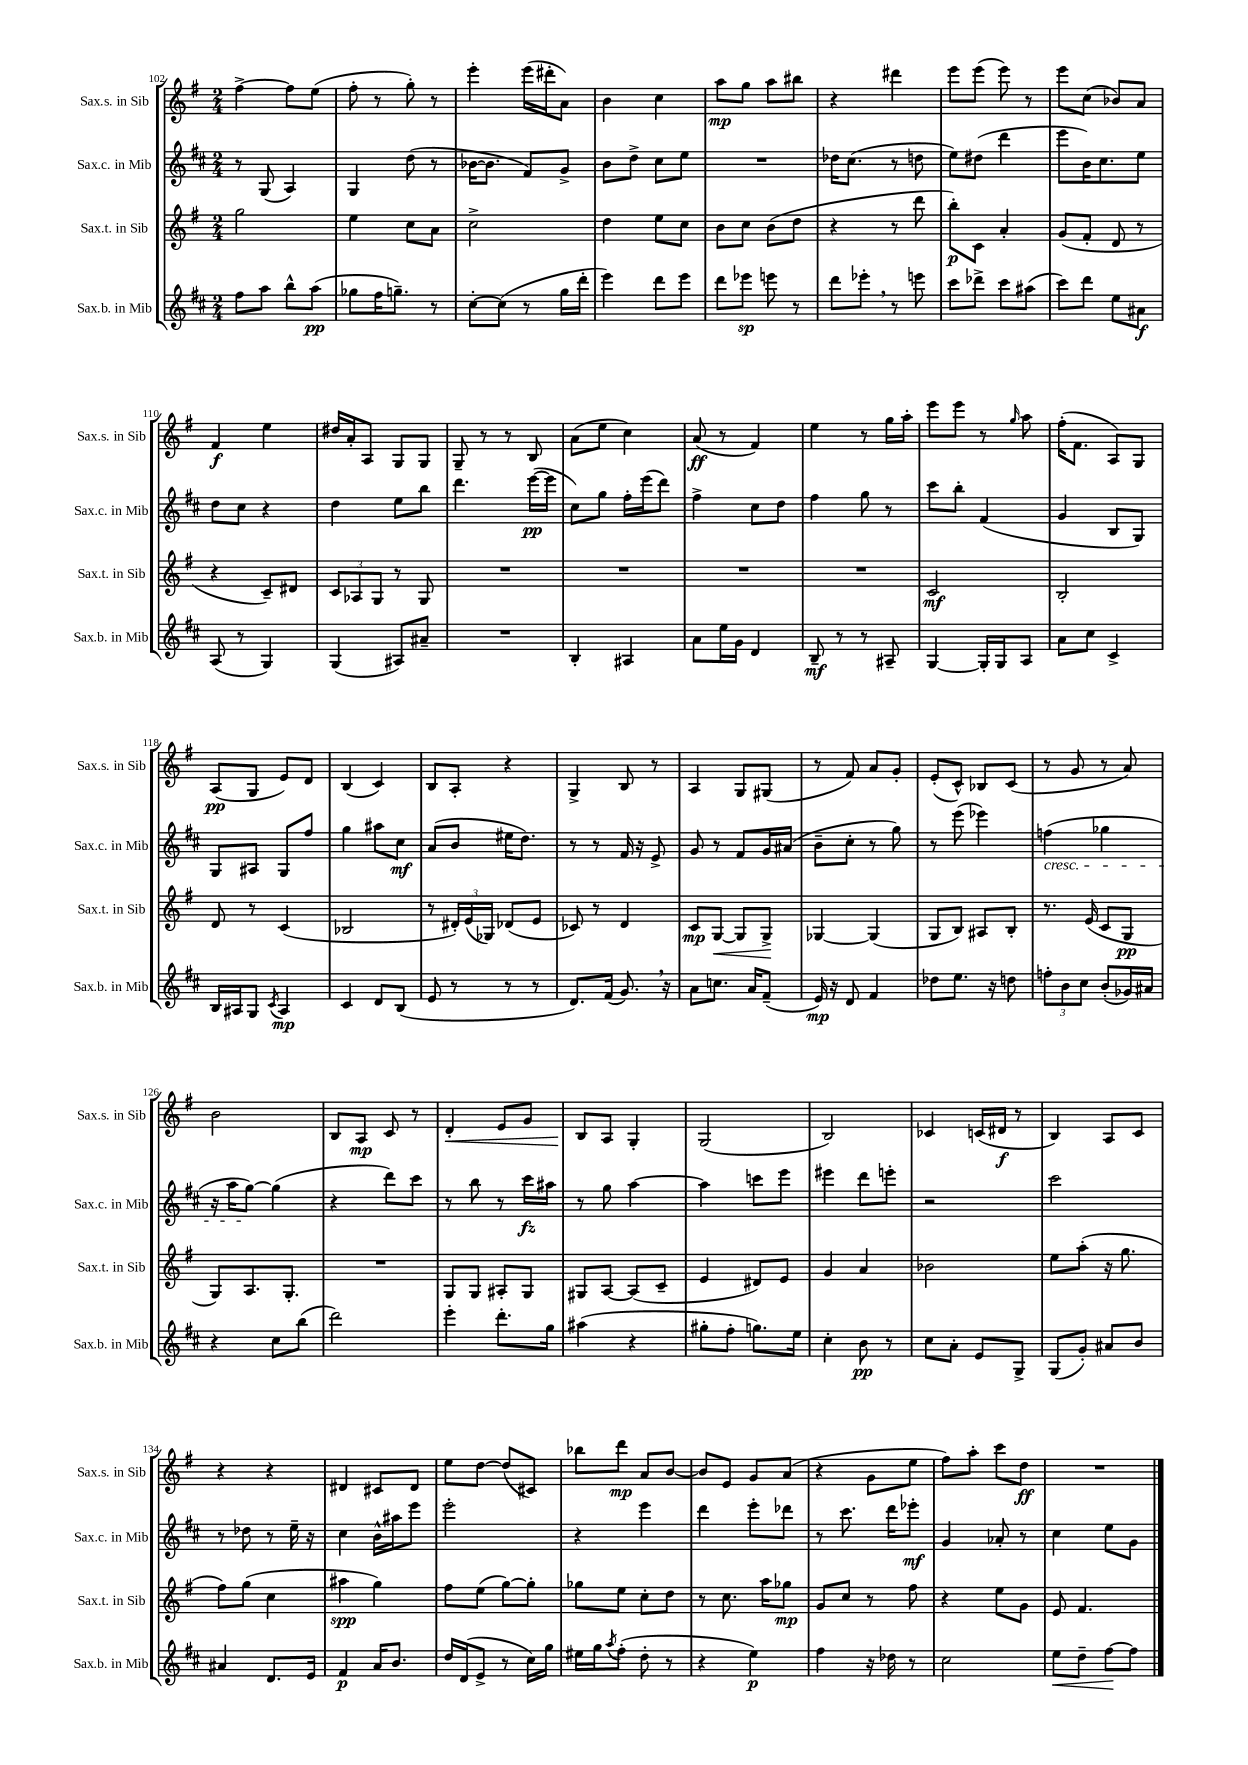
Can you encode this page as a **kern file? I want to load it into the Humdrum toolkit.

**kern	**kern	**kern	**kern
*staff4	*staff3	*staff2	*staff1
*clefG2	*clefG2	*clefG2	*clefG2
*k[f#c#]	*k[f#]	*k[f#c#]	*k[f#]
*M2/4	*M2/4	*M2/4	*M2/4
8ff#	2gg	8r	[4ff#^
8aa	.	(8G	.
8bb^^	.	4A)	8ff#]
(8aa	.	.	(8ee
=	=	=	=
8gg-	4ee	4G	8ff#'
16ff#	.	.	8r
8.gg~)	.	.	.
.	8cc	(8dd	8gg')
8r	8a	8r	8r
=	=	=	=
[8cc#'	2cc^	[16b-	4eee'
.	.	8.b-]	.
(8cc#]	.	.	.
8r	.	8f#)	(16eee
.	.	.	16ddd#'
16gg	.	8g^	8a)
16ddd'	.	.	.
=	=	=	=
4eee)	4dd	8b	4b
.	.	8dd^	.
8ddd	8ee	8cc#	4cc
8eee	8cc	8ee	.
=	=	=	=
8ddd	8b	2r	8aa
8eee-	8cc	.	8gg
8eee	(8b	.	8aa
8r	8dd	.	8bb#
=	=	=	=
8ddd	4r	16dd-	4r
.	.	(8.cc#	.
8eee-'	.	.	.
8r	8r	8r	4ddd#
8eee	8ddd	8dd	.
=	=	=	=
8ccc#	8bb')	8ee)	8eee
8ddd-^	8c	(8dd#	(8eee
8ccc#	4a'	4ddd	8eee)
(8aa#	.	.	8r
=	=	=	=
8ccc#)	(8g	8eee	8eee
8ddd	8f#'	16b)	(8cc
.	.	8.cc#	.
8ee	8d	.	8b-)
8a#	8r	8ee	8a
=	=	=	=
(8A	4r	8dd	4f#
8r	.	8cc#	.
4G)	8c~)	4r	4ee
.	8d#	.	.
=	=	=	=
(4G	12c	4dd	16dd#
.	.	.	16a'
.	12A-	.	.
.	.	.	8A
.	12G	.	.
8A#)	8r	8ee	8G
8a#~	8G	8bb	8G
=	=	=	=
2r	2r	4.ddd	8G~
.	.	.	8r
.	.	.	8r
.	.	([16eee	8B
.	.	16eee]	.
=	=	=	=
4B'	2r	8cc#)	(8a
.	.	8gg	8ee
4A#	.	16ff#'	4cc)
.	.	(16eee	.
.	.	8ddd)	.
=	=	=	=
8a	2r	4ff#^	(8a
16ee	.	.	8r
16g	.	.	.
4d	.	8cc#	4f#)
.	.	8dd	.
=	=	=	=
8B~	2r	4ff#	4ee
8r	.	.	.
8r	.	8gg	8r
8A#~	.	8r	16gg
.	.	.	16aa'
=	=	=	=
[4G	2c	8ccc#	8eee
.	.	8bb'	8eee
16G']	.	(4f#	8r
16G	.	.	.
.	.	.	16qqgg
8A	.	.	8aa
=	=	=	=
8a	2B'	4g	(16ff#'
.	.	.	8.f#
8cc#	.	.	.
4c#^	.	8B	8A)
.	.	8G)	8G
=	=	=	=
16B	8d	8G	(8A
16A#	.	.	.
8G	8r	8A#	8G
8qc#	.	.	.
4A#	(4c	8G	8e)
.	.	8ff#	8d
=	=	=	=
4c#	2B-	4gg	(4B
8d	.	8aa#	4c)
(8B	.	8cc#	.
=	=	=	=
8e	8r	(8a	8B
8r	24d#')	8b	8A'
.	(24e	.	.
.	24G-)	.	.
8r	(8d-	16ee#	4r
.	.	8.dd)	.
8r	8e	.	.
=	=	=	=
8.d)	8c-)	8r	4G^
.	8r	8r	.
(16f#	.	.	.
8.g)	4d	16f#	8B
.	.	16r	.
.	.	8e^	8r
16r	.	.	.
=	=	=	=
8a	8c	8g	4A
8.cc	[8G	8r	.
.	8G]	8f#	8G
16a	.	.	.
(8f#~	8G^	16g	(8G#
.	.	(16a#	.
=	=	=	=
16e)	[4G-	8b~	8r
16r	.	.	.
8d	.	8cc#'	8f#)
4f#	(4G-]	8r	8a
.	.	8gg)	8g'
=	=	=	=
8dd-	8G	8r	(8e'
8.ee	8B)	(8eee	8c^^)
.	8A#	4eee-)	8B-
16r	.	.	.
8dd	8B'	.	(8c
=	=	=	=
12ff'	8.r	(4ff	8r
12b	.	.	.
.	.	.	8g
12cc#	.	.	.
.	(16e	.	.
(8b'	8c	4gg-	8r
16g-)	8G	.	8a)
16a#	.	.	.
=	=	=	=
4r	8G)	16r	2b
.	.	16aa	.
.	8.A	[8gg)	.
8cc#	.	(4gg]	.
.	8.G'	.	.
(8bb	.	.	.
=	=	=	=
2ddd)	2r	4r	8B
.	.	.	8A
.	.	8ddd)	8c
.	.	8ccc#	8r
=	=	=	=
4eee'	8G	8r	4d'
.	8G	8bb	.
8.ddd'	8A#'	8r	8e
.	8G	16ccc#	8g
16gg	.	16aa#	.
=	=	=	=
(4aa#	8G#	8r	8B
.	[8A	8gg	8A
4r	(8A]	[4aa	4G'
.	8c~	.	.
=	=	=	=
8gg#'	4e	4aa]	(2G
8ff#'	.	.	.
8.gg)	8d#)	8ccc	.
.	8e	8eee	.
16ee	.	.	.
=	=	=	=
4cc#'	4g	4eee#	2B)
8b	4a	8ddd	.
8r	.	8eee'	.
=	=	=	=
8cc#	2b-	2r	4c-
8a'	.	.	.
8e	.	.	(16c
.	.	.	16d#
8G^	.	.	8r
=	=	=	=
(8G	8ee	2ccc#	4B)
8g')	(8aa'	.	.
8a#	16r	.	8A
.	8.gg	.	.
8b	.	.	8c
=	=	=	=
4a#	8ff#)	8r	4r
.	(8gg	8dd-	.
8.d	4cc	8r	4r
.	.	16ee~	.
16e	.	16r	.
=	=	=	=
4f#	4aa#	4cc#	4d#
16a	4gg)	16b^^	8c#
8.b	.	16aa#	.
.	.	8eee	8d#
=	=	=	=
16dd	8ff#	2eee'	8ee
(16d	.	.	.
8e^	(8ee	.	[8dd
8r	[8gg)	.	(8dd]
16cc#)	8gg']	.	8c#)
16gg	.	.	.
=	=	=	=
16ee#	8gg-	4r	8bb-
16gg	.	.	.
8qaa	.	.	.
(8ff#'	8ee	.	8ddd
8dd'	8cc'	4eee	8a
8r	8dd	.	[8b
=	=	=	=
4r	8r	4ddd	8b]
.	8.cc	.	8e
4ee)	.	8eee'	8g
.	16aa	.	.
.	8gg-	8ddd-	(8a
=	=	=	=
4ff#	8g	8r	4r
.	8cc	8.ccc#	.
16r	8r	.	8g
16dd-	.	16ddd	.
8r	8ff#	8eee-'	8ee
=	=	=	=
2cc#	4r	4g	8ff#)
.	.	.	8aa'
.	8ee	8a-'	8ccc
.	8g	8r	8dd
=	=	=	=
8ee	8e	4cc#	2r
8dd~	4.f#	.	.
[8ff#	.	8ee	.
8ff#]	.	8g	.
==	==	==	==
*-	*-	*-	*-
